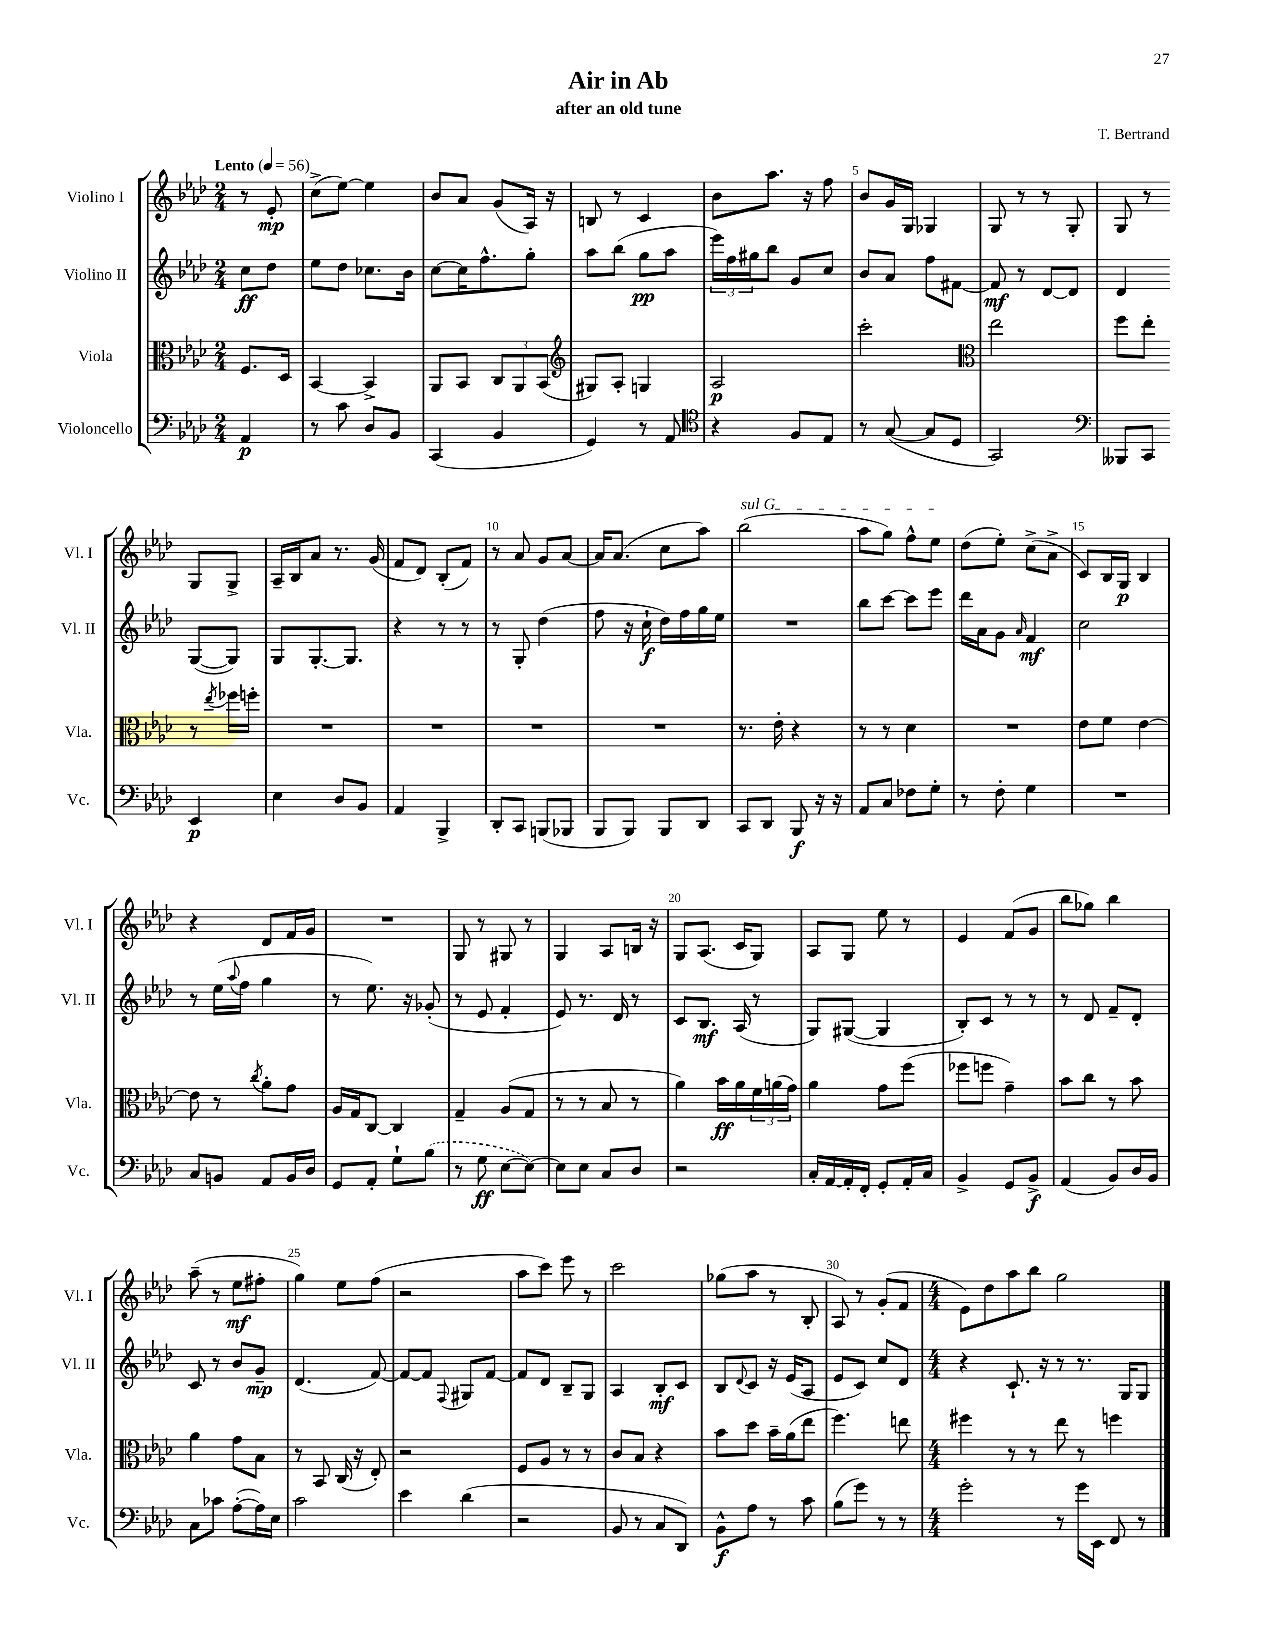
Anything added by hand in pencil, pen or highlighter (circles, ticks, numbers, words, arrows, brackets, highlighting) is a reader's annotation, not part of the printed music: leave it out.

**kern	**kern	**kern	**kern
*staff4	*staff3	*staff2	*staff1
*clefF4	*clefC3	*clefG2	*clefG2
*k[b-e-a-d-]	*k[b-e-a-d-]	*k[b-e-a-d-]	*k[b-e-a-d-]
*M2/4	*M2/4	*M2/4	*M2/4
*MM56	*MM56	*MM56	*MM56
4AA-	8.F	8cc	8r
.	.	8dd-	8e-'
.	16D-	.	.
=	=	=	=
8r	[4BB-	8ee-	(8cc^
8c	.	8dd-	[8ee-)
8D-	4BB-^]	8.cc-	4ee-]
8BB-	.	.	.
.	.	16b-	.
=	=	=	=
(4CC	8AA-	[8cc	8b-
.	8BB-	16cc]	8a-
.	.	8.ff^^	.
4BB-	12C	.	(8g
.	12AA-	.	.
.	.	8gg'	16A-)
.	(12BB-	.	.
.	.	.	16r
=	=	=	=
*	*clefG2	*	*
4GG)	8G#)	8aa-	8B
.	8A-'	(8bb-	8r
8r	4G	8gg	4c
8AA-	.	8aa-	.
=	=	=	=
*clefC4	*	*	*
4r	2A-	24eee-)	8b-
.	.	24ff	.
.	.	24gg#	.
.	.	8bb-	8.aa-
8F	.	8g	.
.	.	.	16r
8E-	.	8cc	8ff
=	=	=	=
8r	2ccc'	8b-	8b-
([8G	.	8a-	16g
.	.	.	16G
8G]	.	8ff	4G-
8D-	.	[8f#	.
=	=	=	=
*	*clefC3	*	*
2GG)	2ee-	8f#]	8G
.	.	8r	8r
.	.	[8d-	8r
.	.	8d-]	8G'
=	=	=	=
*clefF4	*	*	*
8BBB--	8ff	4d-	8G
8CC	8ee-'	.	8r
4EE-	8r	([8G	8G
.	8qee-	.	.
.	16ff-	8G])	8G^
.	16ff'	.	.
=	=	=	=
4E-	2r	8G	16A-~
.	.	.	16B-
.	.	[8.G'	8a-
8D-	.	.	8.r
.	.	8.G]	.
8BB-	.	.	.
.	.	.	(16g
=	=	=	=
4AA-	2r	4r	8f
.	.	.	8d-)
4BBB-^	.	8r	(8B-'
.	.	8r	8f)
=	=	=	=
8DD-'	2r	8r	8r
8CC	.	8G'	8a-
(8BBB	.	(4dd-	8g
8BBB-	.	.	[8a-
=	=	=	=
8BBB-	2r	8ff	16a-]
.	.	.	(8.a-
8BBB-)	.	16r	.
.	.	16cc`	.
8BBB-	.	16dd-)	8cc
.	.	16ff	.
8DD-	.	16gg	8aa-)
.	.	16ee-	.
=	=	=	=
8CC	8.r	2r	(2bb-
8DD-	.	.	.
.	16e-'	.	.
8BBB-	4r	.	.
16r	.	.	.
16r	.	.	.
=	=	=	=
8AA-	8r	8bb-	8aa-
8C	8r	[8ccc	8gg)
8F-	4d-	8ccc]	8ff^^
8G'	.	8eee-	8ee-
=	=	=	=
8r	2r	16ddd-	(8dd-
.	.	16a-	.
8F'	.	8g	8ee-')
.	.	16qqa-	.
4G	.	4f	(8cc^
.	.	.	8a-^
=	=	=	=
2r	8e-	2cc	8c)
.	8f	.	16B-
.	.	.	16G
.	[4e-	.	4B-
=	=	=	=
8C	8e-]	8r	4r
8BB	8r	(16ee-	.
.	.	8qqaa-	.
.	.	16ff	.
.	8qcc	.	.
8AA-	8a-'	4gg	8d-
16BB	8g	.	16f
16D-	.	.	16g
=	=	=	=
8GG	16A-	8r	2r
.	16G	.	.
8AA-'	[8C	8.ee-)	.
8G`	4C]	.	.
.	.	16r	.
(8B-	.	(8g-'	.
=	=	=	=
8r	4G~	8r	8G
8G	.	8e-	8r
[8E-	(8A-	4f'	8G#
8E-_)	8G	.	8r
=	=	=	=
8E-]	8r	8e-)	4G
8E-	8r	8.r	.
8C	8B-	.	8A-
.	.	16d-	.
8D-	8r	8r	16B
.	.	.	16r
=	=	=	=
2r	4a-)	8c	8G
.	.	8.B-	(8.A-
.	16b-	.	.
.	16a-	(16A-	16c
.	24f	8r	8G)
.	(24a	.	.
.	24g)	.	.
=	=	=	=
16C'	4a-	8G)	8A-
[16AA-	.	.	.
16AA-']	.	([8G#	8G
16FF'	.	.	.
8GG'	8g	4G#]	8ee-
16AA-'	(8ff	.	8r
16C	.	.	.
=	=	=	=
4BB-^	8ff-	8B-')	4e-
.	8ff	8c	.
8GG	4g~)	8r	(8f
8BB-^	.	8r	8g
=	=	=	=
(4AA-	8b-	8r	8bb-
.	8cc	8d-	8gg-)
8BB-)	8r	8f~	4bb-
16D-	8b-	8d-'	.
16BB-	.	.	.
=	=	=	=
8C	4a-	8c	(8aa-~
8c-	.	8r	8r
([8A-'	8g	8b-	8ee-
16A-])	8B-	8g~	8ff#'
16E-	.	.	.
=	=	=	=
2c	8r	(4.d-	4gg)
.	8BB-	.	.
.	(16C	.	8ee-
.	16r	.	.
.	8E-')	[8f)	(8ff
=	=	=	=
4e-	2r	8f_	2r
.	.	8f]	.
.	.	8qqF	.
(4d-	.	8G#	.
.	.	[8f	.
=	=	=	=
2r	8F	8f]	8aa-
.	8A-	8d-	8ccc)
.	8r	8B-~	8eee-
.	8r	8G	8r
=	=	=	=
8BB-	8c	4A-	2ccc
8r	8B-	.	.
8C	4r	8B-'	.
8DD-)	.	8c	.
=	=	=	=
8BB-^^	8b-	8B-	(8gg-
.	.	8qqd-	.
8A-	8dd-	8c	8aa-
8r	16b-~	16r	8r
.	(16a-	(16e-	.
8c	8ee-	8A-	8B-'
=	=	=	=
(8B-	4.ff)	8e-	8A-)
8g)	.	8c)	8r
8r	.	8cc	(8g'
8r	8ee	8d-	8f
=	=	=	=
*M4/4	*M4/4	*M4/4	*M4/4
2g'	4ff#	4r	8e-)
.	.	.	8dd-
.	8r	8.c`	8aa-
.	8r	.	8bb-
.	.	16r	.
8r	8ee-	8r	2gg
16g	8r	8.r	.
16EE-	.	.	.
8FF	4ff	.	.
.	.	16G	.
8r	.	8G	.
==	==	==	==
*-	*-	*-	*-
